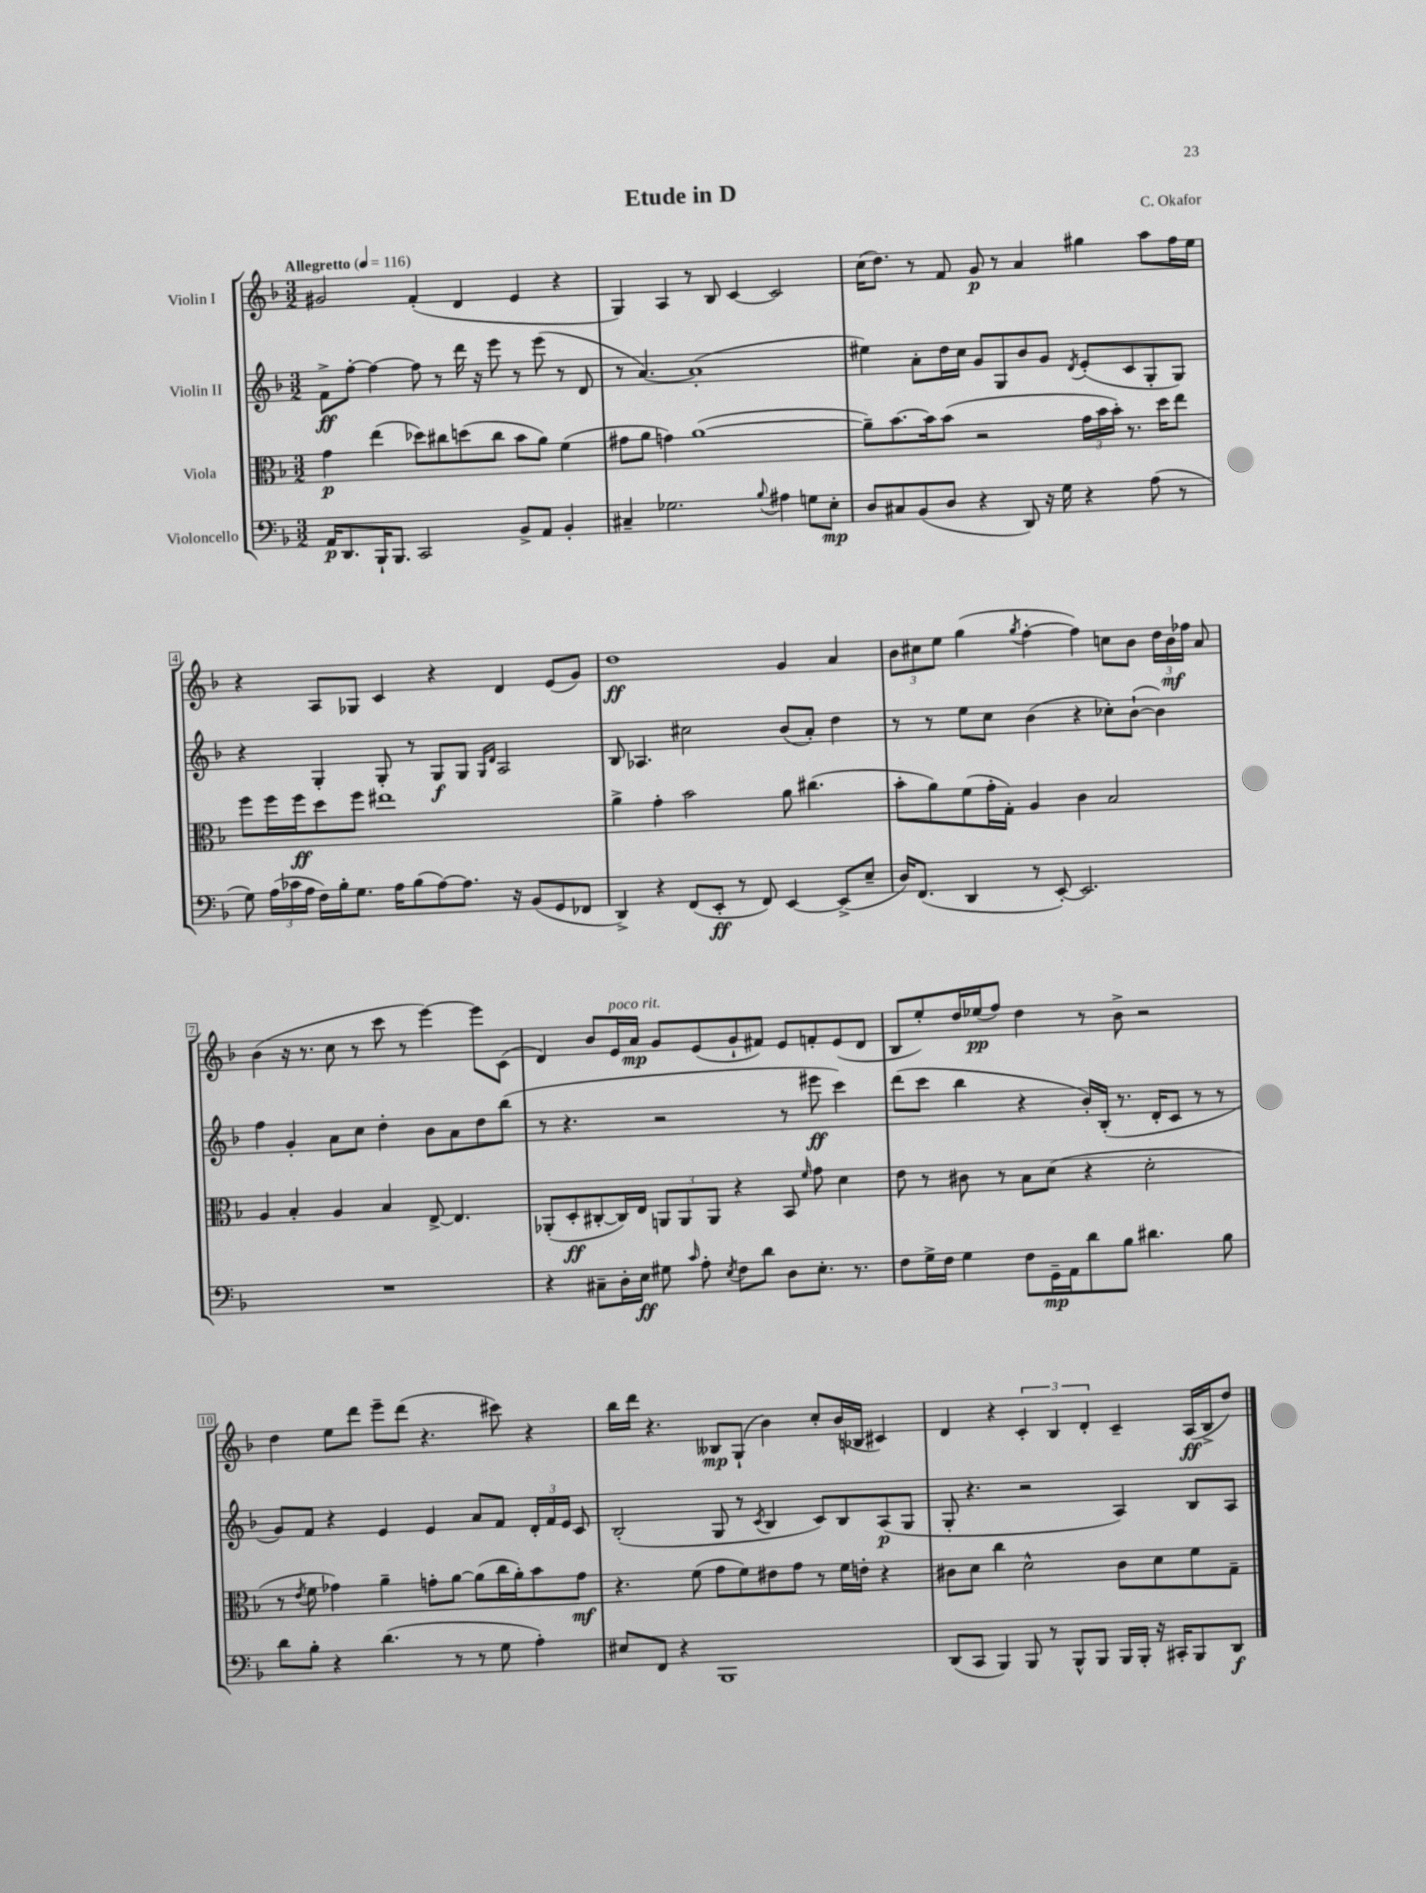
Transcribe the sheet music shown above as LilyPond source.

\header { title = "Etude in D" composer = "C. Okafor" }
<<
\new StaffGroup <<
\new Staff = "s0" \with { instrumentName = "Violin I" } {
    \clef treble \key f \major \numericTimeSignature \time 3/2 \tempo "Allegretto" 4 = 116
    \autoBeamOff gis'2 f'4-.( d'4 e'4 r4 |
    g4) a4 r8 bes8 c'4~ c'2 |
    c''16[( d''8.]) r8 f'8 g'8\p r8 a'4 gis''4 a''8[ f''16 e''16] |
    r4 a8[ ges8] c'4 r4 d'4 e'8[( g'8]) |
    d''1\ff g'4 a'4 |
    \tuplet 3/2 { bes'8[ cis''8 e''8] } g''4( \acciaccatura { g''8 } f''4~-. f''4) c''8[ bes'8] \tuplet 3/2 { d''16[ bes'16\mf fes''16] } a'8 |
    bes'4( r16 r8. c''8 r8 c'''8 r8 e'''4~) e'''8[ c'8]( |
    d'4) bes'8[ e'16^\markup { \italic "poco rit." } a'16]\mp g'8[ e'8( g'8-! fis'8]) e'8[ f'8-. e'8( d'8] |
    bes8[ e''8-.) d''16 ees''16\pp( f''8]) d''4 r8 bes'8-> r2 |
    d''4 e''8[ d'''8] e'''8[-- d'''8]( r4. cis'''8) r4 |
    bes''16[ d'''16] r4. beses8[\mp g8]-!( bes'4) c''8[-. bes'16( bes16] cis'4) |
    d'4 r4 \tuplet 3/2 { c'4-. bes4 d'4-. } c'4-- a16[\ff( bes16-> d''8]) \bar "|." |
}
\new Staff = "s1" \with { instrumentName = "Violin II" } {
    \clef treble \key f \major \numericTimeSignature \time 3/2
    \autoBeamOff f'8[->\ff f''8]~-. f''4~ f''8 r8 d'''16 r16 e'''8 r8 e'''8( r8 d'8 |
    r8 a'4.~) a'1-.( |
    eis''4) a'8[-. d''16 c''16] g'8[ g8 bes'8 g'8] \acciaccatura { d'8 } e'8[-.( c'8 g8-. g8]) |
    r4 g4-. g8-. r8 g8[\f g8] \grace { g16[ d'16] } a2 |
    bes8 aes4. cis''2 bes'8[( a'8]-.) d''4 |
    r8 r8 e''8[ c''8] bes'4( r4 ces''8[-.) bes'8]~-!( bes'4) |
    f''4 g'4-. a'8[ c''8] d''4-. bes'8[ a'8 d''8 bes''8]( |
    r8 r4. r2 r8 eis'''8\ff c'''4) |
    d'''8[( c'''8] bes''4 r4 bes'16[-.) bes16]-.( r8. d'16[-. c'8] r8 r8 |
    g'8[) f'8] r4 e'4 e'4 a'8[ f'8] \tuplet 3/2 { d'16[-. f'16 e'16] } c'8 |
    bes2-.( g8 r8 \acciaccatura { c'8 } bes4 c'8[) bes8 a8\p( g8] |
    g8-. r4. r2 a4) bes8[ a8] \bar "|." |
}
\new Staff = "s2" \with { instrumentName = "Viola" } {
    \clef alto \key f \major \numericTimeSignature \time 3/2
    \autoBeamOff g'4\p e''4( des''8[) cis''8 d''8( cis''8] bes'8[ a'8]) f'4( |
    gis'8[ a'8] g'4) a'1~( |
    a'8[--) bes'8.~ bes'16 bes'8]( r2 \tuplet 3/2 { g'16[ bes'16 bes'16]-.) } r8. d''16[ e''8] |
    f''8[ f''16 f''16\ff d''8 f''8] eis''1 |
    a'4-> g'4-. bes'2 a'8 cis''4.( |
    bes'8[-. a'8) f'8( g'16-. g16]-.) a4 c'4 bes2 |
    a4 bes4-. a4 bes4 e8~-> e4. |
    aes,8[-.( d8-.\ff cis8~-. cis16) e16] \tuplet 3/2 { a,8[ a,8 a,8] } r4 bes,8 \grace { f'16 } g'8 d'4 |
    e'8 r8 cis'8 r8 bes8[ d'8]( r4 d'2-. |
    r8 \acciaccatura { e'8 } f'8 ges'4) a'4-- g'8[-. a'8]~ a'8[( c''16 a'16-.) bes'8 g'8]\mf |
    r4. f'8( g'8[ f'8) eis'8 g'8] r8 f'16[ e'16]-. r4 |
    cis'8[ d'8] c''4 d'2-^ cis'8[ d'8 f'8 g8]-- \bar "|." |
}
\new Staff = "s3" \with { instrumentName = "Violoncello" } {
    \clef bass \key f \major \numericTimeSignature \time 3/2
    \autoBeamOff a,16[\p d,8. bes,,16-! bes,,8.] c,2 bes,8[-> a,8] bes,4-. |
    cis4-- ges2. \appoggiatura { bes8 } ais4 g8[ e8]-.\mp |
    d8[ cis8 bes,8( d8] r4 d,8) r16 g16 r4 a8( r8 |
    g8) \tuplet 3/2 { a16[( ces'16 a16] } f16[) bes16-. g8.] a16[ bes8( a8~) a8.] r16 bes,8[( g,8 fes,8] |
    d,4->) r4 f,8[( e,8]-.\ff r8 f,8) e,4~ e,8[->( e8]-- |
    d16[) f,8.]( d,4 r8 e,8~-.) e,2. |
    R1. |
    r4 cis8[-- d16-. e16]\ff gis8 \grace { c'16 } a8-. \acciaccatura { e8 } f8[ d'8] d8[ e8.]-. r8. |
    f8[ g16-> f16] g4 f8[ g,16--\mp a,16 d'8 bes8] dis'4. bes8 |
    d'8[ bes8]-. r4 d'4.( r8 r8 g8 a4-.) |
    eis8[ f,8] r4 bes,,1 |
    d,8[( c,8] bes,,4) bes,,8 r8 bes,,8[-^ bes,,8] bes,,16[ bes,,16]-. r16 cis,16[-. bes,,8 d,8]\f \bar "|." |
}
>>
>>
\layout { \context { \Score \override BarNumber.stencil = #(make-stencil-boxer 0.1 0.3 ly:text-interface::print) } }
